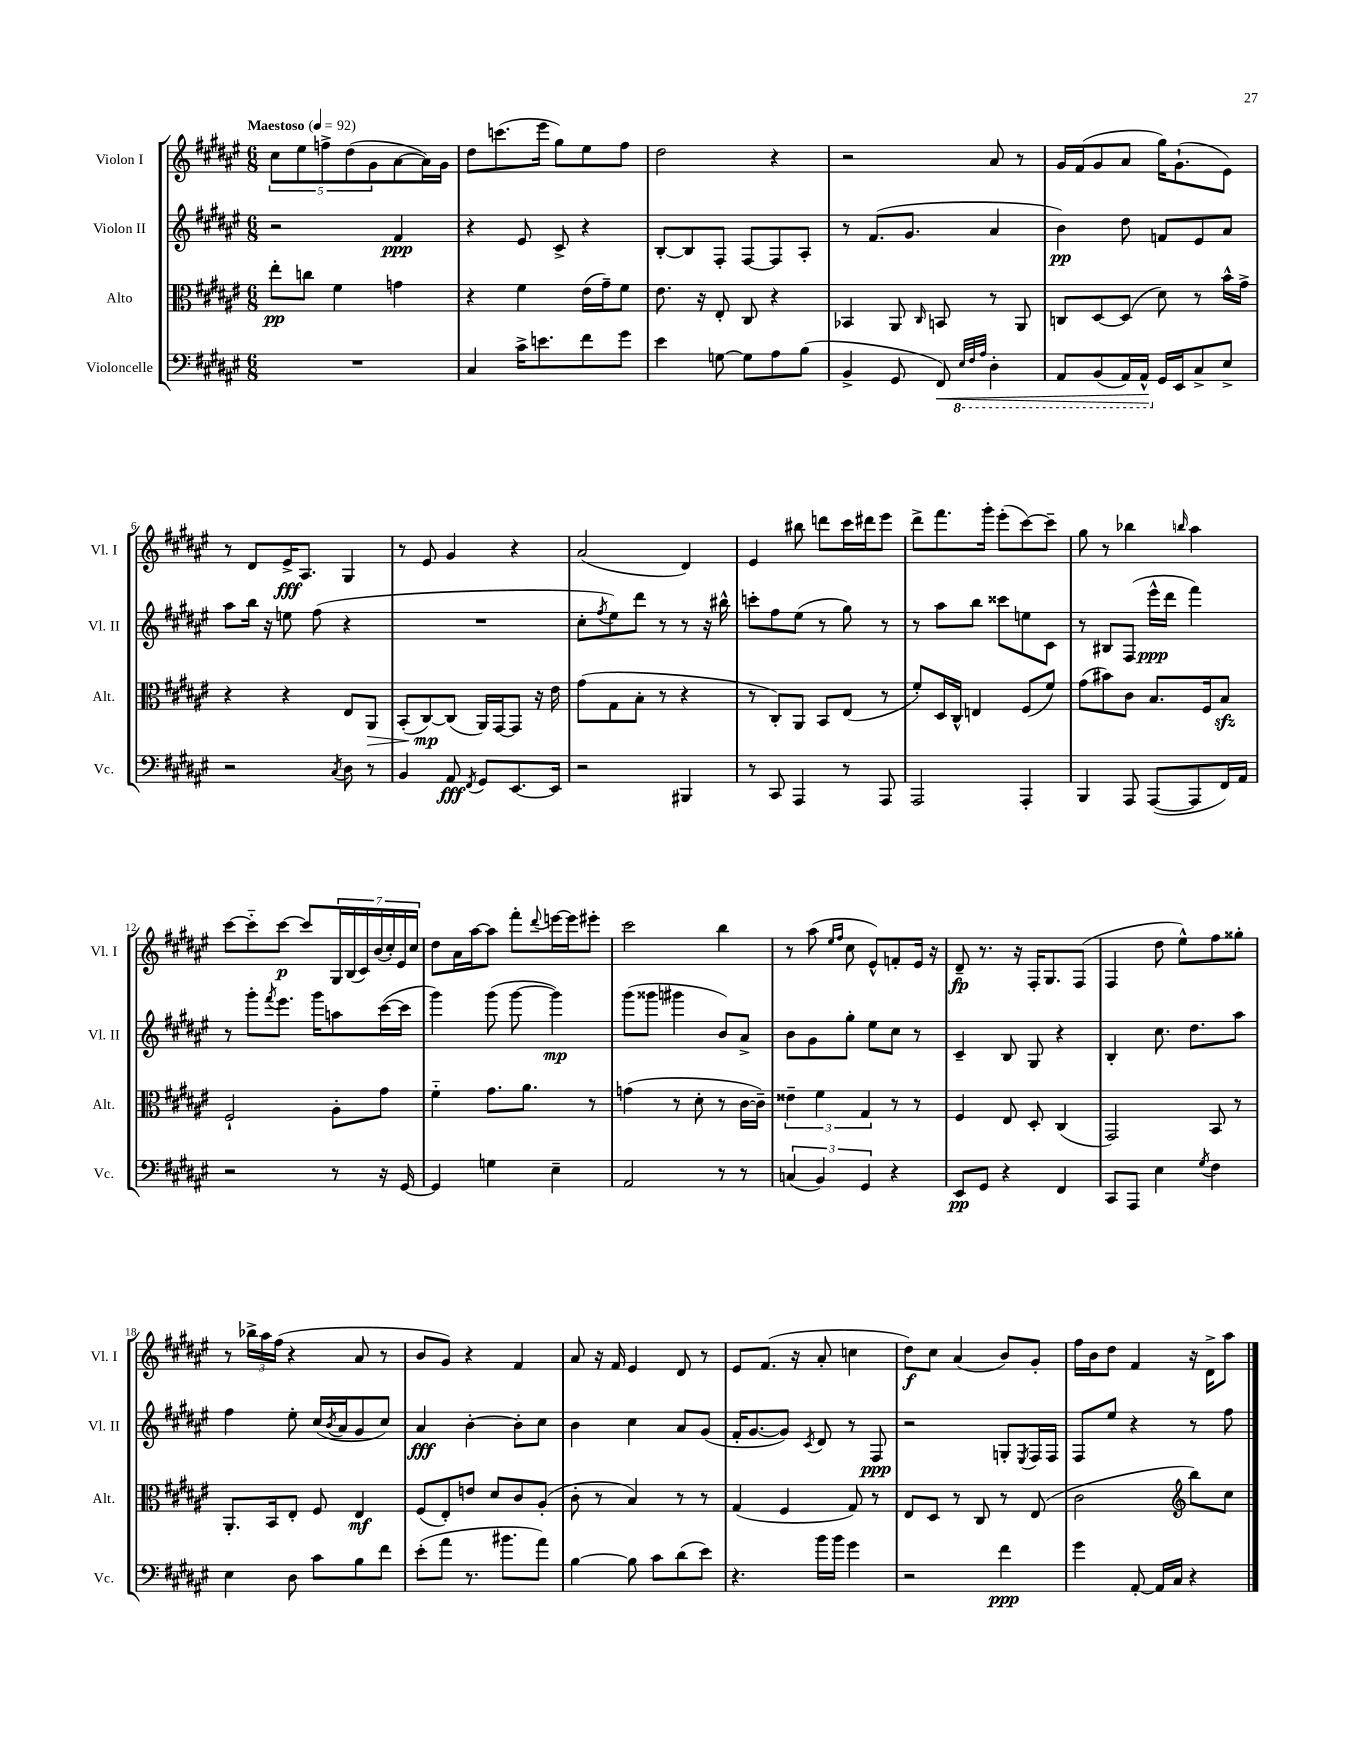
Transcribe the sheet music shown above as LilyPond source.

<<
\new StaffGroup <<
\new Staff = "s0" \with { instrumentName = "Violon I" shortInstrumentName = "Vl. I" } {
    \clef treble \key fis \major \numericTimeSignature \time 6/8 \tempo "Maestoso" 4 = 92
    \tuplet 5/4 { cis''8 eis''8 f''8-> dis''8( gis'8 } ais'8~ ais'16) gis'16 |
    dis''8 c'''8.( eis'''16 gis''8) eis''8 fis''8 |
    dis''2 r4 |
    r2 ais'8 r8 |
    gis'16 fis'16( gis'8 ais'8 gis''16) gis'8.-!( eis'8) |
    r8 dis'8 eis'16->\fff ais8. gis4 |
    r8 eis'8 gis'4 r4 |
    ais'2( dis'4) |
    eis'4 bis''8 d'''8 cis'''16 dis'''16 eis'''8 |
    dis'''8-> fis'''8. gis'''16-. eis'''8-.( cis'''8~) cis'''8-- |
    gis''8 r8 bes''4 \grace { b''16 } ais''4 |
    cis'''8~ cis'''8-_ cis'''8~\p cis'''8 \tuplet 7/4 { gis16 b16( cis'16) b'16( cis''16-.) eis'16 cis''16 } |
    dis''8 ais'16 ais''16~ ais''8 fis'''8-. \appoggiatura { dis'''8 } e'''16~ e'''16 eis'''8-. |
    cis'''2 b''4 |
    r8 ais''8( \grace { eis''16 fis''16 } cis''8 eis'8-^) f'8-. eis'16 r16 |
    dis'8--\fp r8. r16 fis16-. gis8. fis8( |
    fis4 dis''8 eis''8-^) fis''8 gisis''8-. |
    r8 \tuplet 3/2 { bes''16-> ais''16 fis''16( } r4 ais'8 r8 |
    b'8 gis'8) r4 fis'4 |
    ais'8 r16 fis'16 eis'4 dis'8 r8 |
    eis'8 fis'8.( r16 ais'8-. c''4 |
    dis''8\f) cis''8 ais'4( b'8) gis'8-. |
    fis''16 b'16 dis''8 fis'4 r16 dis'16-> ais''8 \bar "|." |
}
\new Staff = "s1" \with { instrumentName = "Violon II" shortInstrumentName = "Vl. II" } {
    \clef treble \key fis \major \numericTimeSignature \time 6/8
    r2 fis'4\ppp |
    r4 eis'8 cis'8-> r4 |
    b8~-. b8 fis8-. fis8~ fis8 ais8-. |
    r8 fis'8.( gis'8. ais'4 |
    b'4\pp) dis''8 f'8 eis'8 ais'8 |
    ais''8 b''16 r16 e''8 fis''8( r4 |
    R2. |
    cis''8-. \acciaccatura { fis''8 } eis''8) dis'''8 r8 r8 r16 bis''16-^ |
    c'''8-. fis''8 eis''8( r8 gis''8) r8 |
    r8 ais''8 b''8 cisis'''8 e''8 cis'8 |
    r8 bis8 fis8( eis'''16-^\ppp dis'''16 fis'''4) |
    r8 gis'''8-. \acciaccatura { fis'''8 } eis'''8. gis'''16 a''8 cis'''16~( cis'''16 |
    gis'''4) gis'''8( gis'''8~ gis'''4\mp) |
    gis'''8( gisis'''8 gis'''4 b'8) ais'8-> |
    b'8 gis'8 gis''8-. eis''8 cis''8 r8 |
    cis'4-- b8 gis8 r4 |
    b4-. cis''8. dis''8. ais''8 |
    fis''4 eis''8-. cis''16( \acciaccatura { b'8 } ais'16 gis'8 cis''8) |
    ais'4\fff b'4~-. b'8-. cis''8 |
    b'4 cis''4 ais'8 gis'8( |
    fis'16-. gis'8.~ gis'8) \acciaccatura { cis'8 } dis'8 r8 fis8\ppp |
    r2 g8-. \acciaccatura { eis8 } fis16 fis16 |
    fis8 eis''8 r4 r8 fis''8 \bar "|." |
}
\new Staff = "s2" \with { instrumentName = "Alto" shortInstrumentName = "Alt." } {
    \clef alto \key fis \major \numericTimeSignature \time 6/8
    eis''8-.\pp c''8 fis'4 g'4 |
    r4 fis'4 eis'16( gis'16--) fis'8 |
    eis'8. r16 eis8-. cis8 r4 |
    bes,4 ais,8 \grace { cis16 } b,8 r8 ais,8 |
    c8 dis8~ dis8( dis'8) r8 b'16-^ gis'16-> |
    r4 r4 eis8 ais,8\> |
    b,8-.( cis8~\mp\!) cis8( ais,16) gis,16~ gis,8 r16 eis'16 |
    gis'8( gis8 b8-. r8 r4 |
    r8 cis8-.) ais,8 b,8 eis8( r8 |
    fis'8-.) dis16 cis16-^ e4 fis8( fis'8) |
    gis'8( bis'8) cis'8 b8. fis16 b8\sfz |
    fis2-! ais8-. gis'8 |
    fis'4-_ gis'8. ais'8. r8 |
    g'4( r8 dis'8-. r8 cis'16~ cis'16--) |
    \tuplet 3/2 { eisis'4-- fis'4 gis4 } r8 r8 |
    fis4 eis8 dis8-. cis4( |
    gis,2) b,8 r8 |
    ais,8.-. b,16 eis8-. fis8 eis4\mf |
    fis8( eis8-.) e'8 dis'8 cis'8 ais8-.( |
    cis'8-. r8 b4) r8 r8 |
    gis4( fis4 gis8) r8 |
    eis8 dis8 r8 cis8 r8 eis8( |
    cis'2 \clef treble b''8) cis''8 \bar "|." |
}
\new Staff = "s3" \with { instrumentName = "Violoncelle" shortInstrumentName = "Vc." } {
    \clef bass \key fis \major \numericTimeSignature \time 6/8
    R2. |
    cis4 cis'16-> e'8. fis'8 gis'8 |
    eis'4 g8~ g8 ais8 b8( |
    b,4-> gis,8 fis,8\<) \ottava #-1 \grace { eis,32 fis,32 ais,32 } dis,4-. |
    ais,,8 b,,8( ais,,16) ais,,16-^\! \ottava #0 gis,16 eis,16 cis8-> eis8-> |
    r2 \acciaccatura { cis8 } dis8 r8 |
    b,4 ais,8\fff \acciaccatura { fis,8 } gis,8 eis,8.~ eis,16 |
    r2 bis,,4 |
    r8 cis,8 ais,,4 r8 ais,,8 |
    ais,,2 ais,,4-. |
    b,,4 ais,,8 ais,,8~( ais,,8 fis,16) ais,16 |
    r2 r8 r16 gis,16~ |
    gis,4 g4 eis4-- |
    ais,2 r8 r8 |
    \tuplet 3/2 { c4( b,4) gis,4 } r4 |
    eis,8\pp gis,8 r4 fis,4 |
    cis,8 ais,,8 eis4 \acciaccatura { gis8 } fis4 |
    eis4 dis8 cis'8 b8 fis'8 |
    eis'8-.( ais'8 r8. bis'8. ais'8) |
    b4~ b8 cis'8 dis'8( eis'8) |
    r4. b'16 b'16 gis'4 |
    r2 fis'4\ppp |
    gis'4 ais,8~-. ais,16 cis16 r4 \bar "|." |
}
>>
>>
